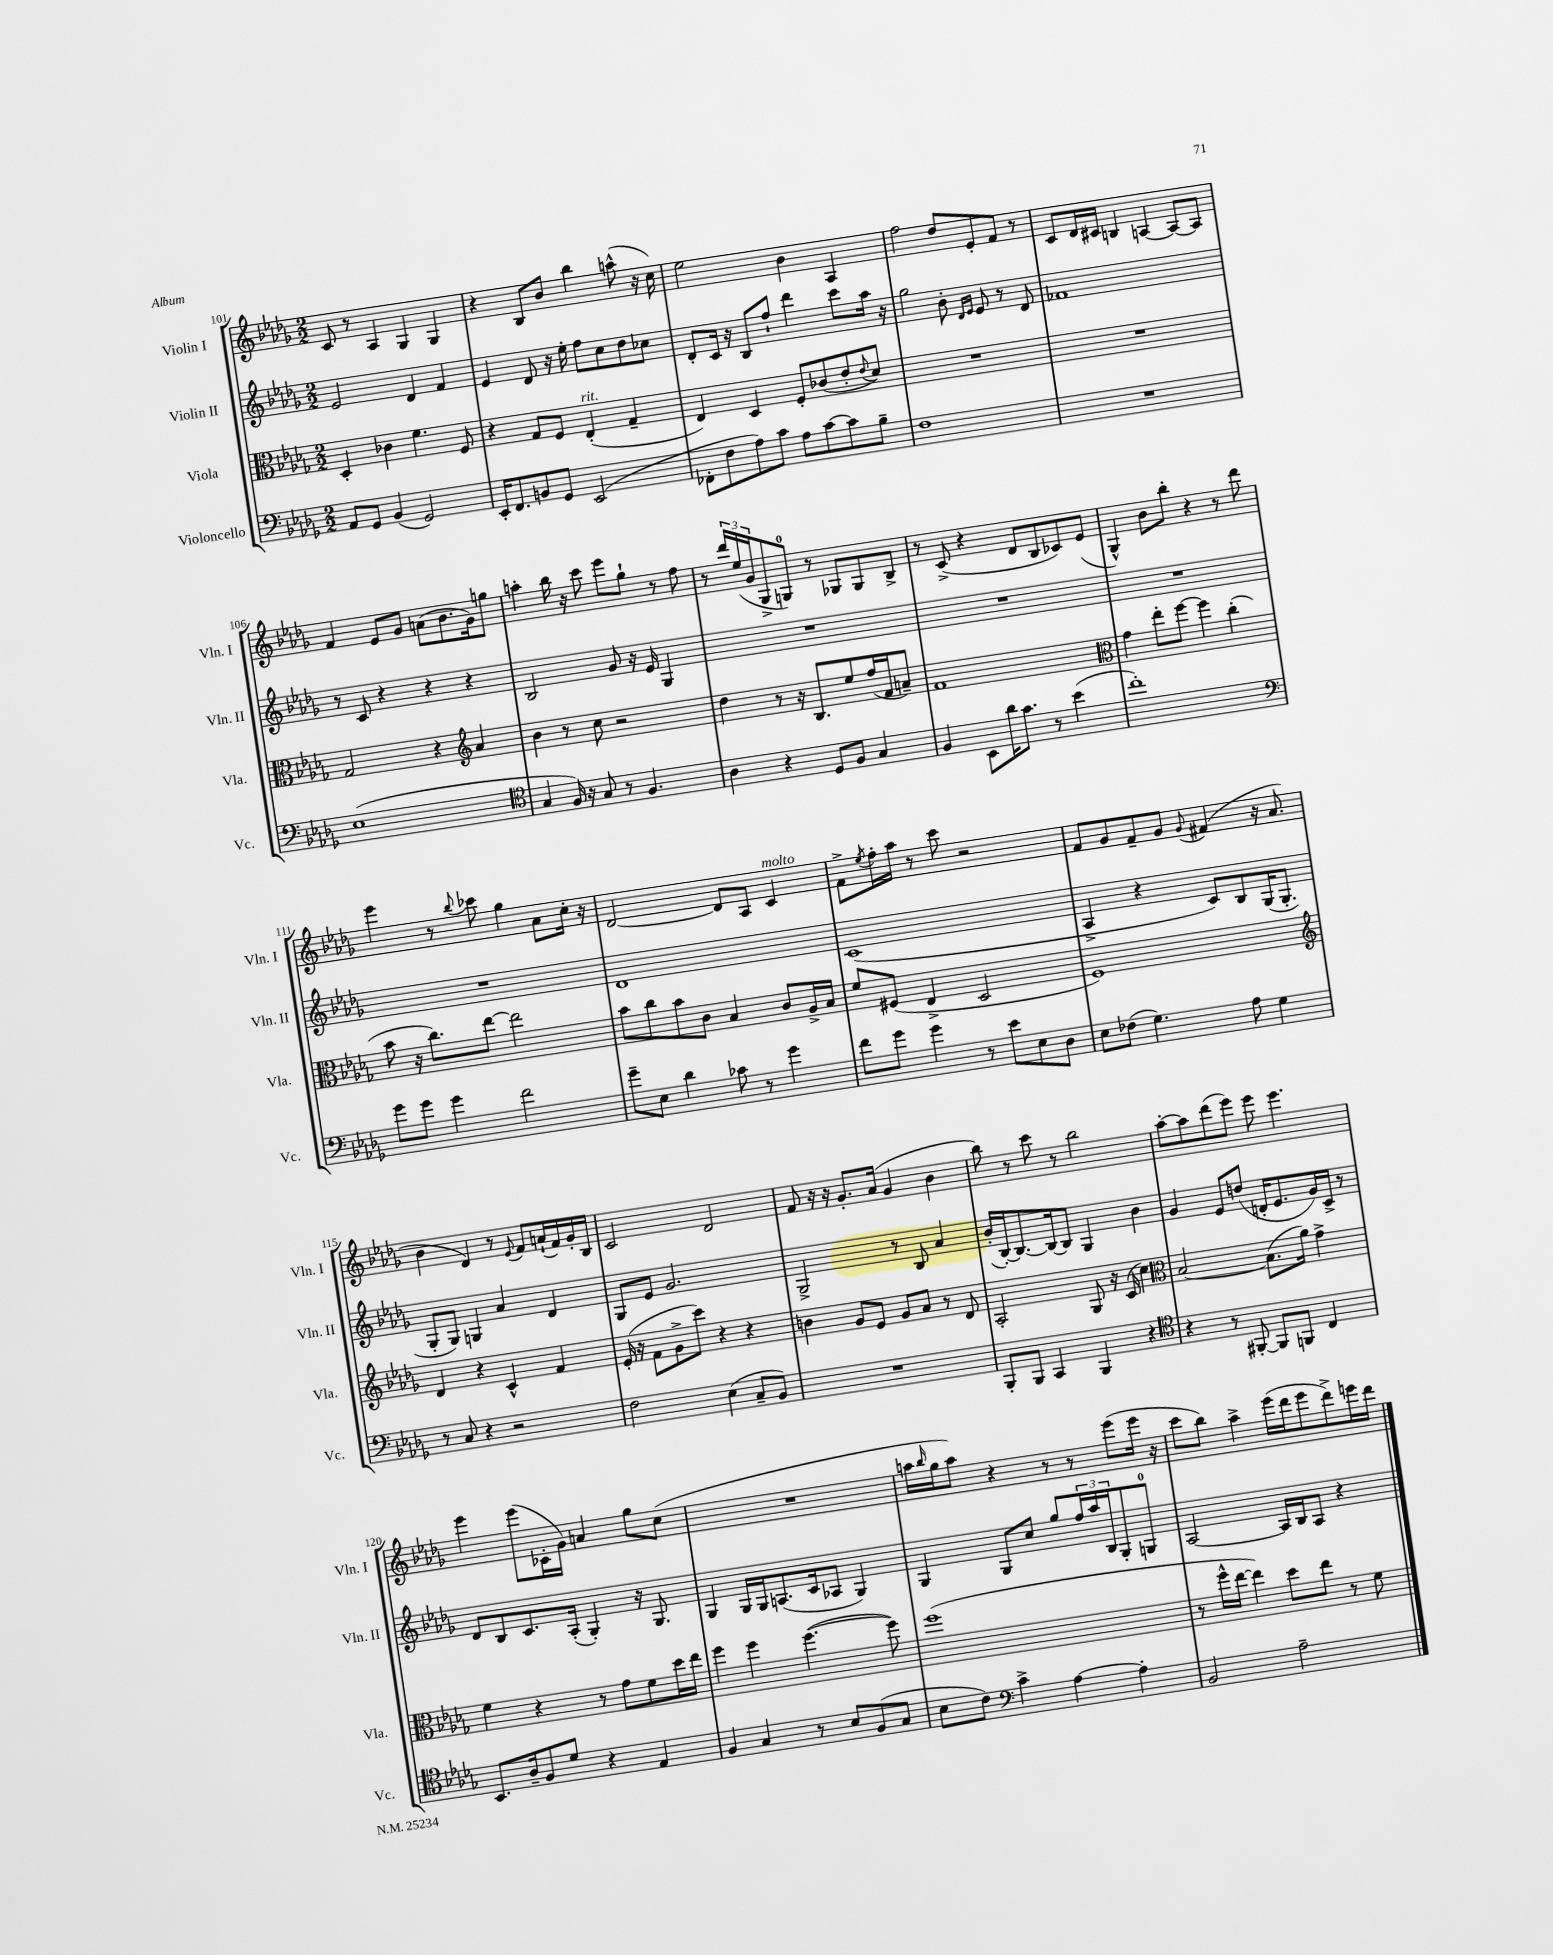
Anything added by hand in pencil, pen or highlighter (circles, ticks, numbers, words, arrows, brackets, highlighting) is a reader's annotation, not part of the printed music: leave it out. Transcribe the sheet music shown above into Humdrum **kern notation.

**kern	**kern	**kern	**kern
*staff4	*staff3	*staff2	*staff1
*clefF4	*clefC3	*clefG2	*clefG2
*k[b-e-a-d-g-]	*k[b-e-a-d-g-]	*k[b-e-a-d-g-]	*k[b-e-a-d-g-]
*M2/2	*M2/2	*M2/2	*M2/2
8AA-/L	4D-'/	2e-/	8c/
8GG-/J	.	.	8r
(4BB-/	4c-\	.	4A-/
2GG-/)	4.f\	4d-/	4G-/
.	.	4f/	4G-/
.	8F/	.	.
=	=	=	=
16EE-'/LK	4r	4e-/	4r
8.FF/	.	.	.
8BB/	8G-/L	8d-/	8B-/L
8GG-/J	8F/J	16r	8b-/J
.	.	16ee-'\	.
(2EE-/	(4E-'/	8ff\L	4bb-\
.	.	8cc\	.
.	4G-~/	8dd-\	(8aa^^\
.	.	8cc-\J	16r
.	.	.	16cc\)
=	=	=	=
8FF-'\L	4E-/)	8d-'/L	2ee-\
8F\	.	16c/Jk	.
.	.	16r	.
8A-\)	4D-/	8B-/L	.
8c\J	.	8ff`/J	.
8A-\L	8F'/L	4ddd-\	4b-\
[8c\	(8c-/	.	.
8c\]	8e-'/	8ccc\L	4A-/
.	8qqe-/	.	.
8B-~\J	8d-/J)	16aa-\Jk	.
.	.	16r	.
=	=	=	=
1F	1r	2gg-\	2ff\
.	.	8b-'\	8dd-/L
.	.	16qqd-/LL	.
.	.	16qqe-/JJ	.
.	.	8e-/	8e-'/
.	.	8r	8f/J
.	.	8d-/	8r
=	=	=	=
1r	1r	1f-	8c/L
.	.	.	16d-/L
.	.	.	16c#/JJ
.	.	.	4B/
.	.	.	[4A/
.	.	.	8A/_L
.	.	.	8A/]J
=	=	=	=
(1E-	2G-/	8r	4f/
.	.	8c/	.
.	.	4r	8e-/L
.	.	.	8g-/J
.	4r	4r	(8a\L
.	.	.	8.b-\
*	*clefG2	*	*
.	4a-/	4r	.
.	.	.	16g-\k)
.	.	.	8gg\J
=	=	=	=
*clefC4	*	*	*
4G-/	4b-\	2B-/	4aa'\
16F/)	8r	.	16bb-\
16r	.	.	16r
8G-/	8cc\	.	8ccc\
8r	2r	8g-/	8eee-\L
4.F/	.	16r	8gg-`\J
.	.	16e-/	.
.	.	4G-/	8r
.	.	.	8ff\
=	=	=	=
4A-\	4dd-\	1r	8r
.	.	.	24ddd-/LL
.	.	.	(24ee-/
.	.	.	24g-/J
4r	8r	.	8G-^/
.	16r	.	8G/J)
.	8.B-/L	.	.
8D-/L	.	.	8r
8F/J	8ee-/	.	8G-/L
4G-/	(16ff/L	.	8G-/
.	16f/J	.	.
.	8a~/J)	.	8B-^/J
=	=	=	=
4F/	1f	1r	8r
.	.	.	(8c^/
8BB-\L	.	.	4r
16a-\K	.	.	.
8.g-\J	.	.	.
.	.	.	8d-/L
8r	.	.	8B-/
(4b-\	.	.	8c-/)
.	.	.	(8e-/J
=	=	=	=
*	*clefC3	*	*
1cc')	4g-\	1r	4G-^^/)
.	8ee-'\L	.	8b-\L
.	[8ff\J	.	8bb-'\J
.	4ff\]	.	4r
.	(4cc'\	.	8r
.	.	.	8ddd-\
=	=	=	=
*clefF4	*	*	*
8g-\L	8b-\	1r	4eee-\
8g-\J	16r	.	.
.	8.cc\L)	.	.
4g-\	.	.	8r
.	.	.	8qqbb-/
.	[8ee-\J	.	8ccc-\
2f\	2ee-\]	.	4gg-\
.	.	.	8a-\L
.	.	.	16cc'\Jk
.	.	.	16r
=	=	=	=
8g-~\L	8b-\L	1d-	[2d-/
8E-\J	8cc\	.	.
4d-\	8b-\	.	.
.	8c\J	.	.
8c-\	4B-/	.	8d-/]L
8r	.	.	8A-/J
4g-\	8c/L	.	4c/
.	16A-^/L	.	.
.	16B-/JJ	.	.
=	=	=	=
8f\L	8f/L	(1c	8f^\L
.	.	.	8qee-/
8g-\J	(8F#/J	.	16ff'\L
.	.	.	16aa-\JJ
4g-\	4E-^/	.	8r
.	.	.	8ccc\
8r	2D-/	.	2r
8e-\L	.	.	.
8E-\	.	.	.
8D-\J	.	.	.
=	=	=	=
8E-\L	1F)	4A-^/	8f/L
(8F-\J	.	.	8g-/
4.G-\)	.	4r	8f~/
.	.	.	8g-/J
.	.	.	8qqg-/
.	.	8c/L)	(4f#/
8A-\	.	8B-/	.
4G-\	.	(16G-/K	16r
.	.	8.G-'/J	8.a-/
=	=	=	=
*	*clefG2	*	*
8r	4d-/	8G-'/L	4b-\
8C/	.	8G-/J)	.
4r	4r	4G/	4d-/)
2r	4c^^/	4a-/	8r
.	.	.	8qqe-/
.	.	.	8f/L
.	4f/	4d-/	(16a`/L
.	.	.	16f/)
.	.	.	16g-'/
.	.	.	16B-/JJ
=	=	=	=
2F\	(16e-'/	8G-/L	2c/
.	16r	.	.
.	8f\L	8e-/J	.
.	8g-^\	2.g-/	.
.	8ccc\J)	.	.
(4E-\	4r	.	2d-/
8C~/L	4r	.	.
8BB-/J)	.	.	.
=	=	=	=
1r	4b\	2G-^/	8f/
.	.	.	16r
.	.	.	16r
.	8g-/L	.	8.g-'/L
.	8e-/J	.	.
.	.	.	(16a-/Jk
.	8g-/L	8r	4g-/
.	8a-/J	8B-/	.
.	8r	4a-/	4b-\
.	8d-/	.	.
=	=	=	=
8BBB-'/L	2A-'/	(16b-'/LL	8bb-\)
.	.	[16B-'/J)	.
8BBB-/J	.	8.B-/_	8r
4CC/	.	.	8ccc\
.	.	16B-/_k	.
.	.	8B-/]J	8r
4BBB-/	8G-/	4G-/	2bb-\
.	16r	.	.
.	(16c/	.	.
4r	4cc\)	4b-\	.
=	=	=	=
*clefC4	*clefC3	*	*
4r	[2B-/	4g-/	[8aa-'\L
.	.	.	8aa-\]
8r	.	8e-/L	(8ddd-\
[8FF#'/	.	(8dd/J	8eee-\J)
8FF#/]L	(8.B-\]L	16d'/LK	8eee-\
.	.	8.e-/	.
8FF/J	.	.	4.eee-\
.	16a-\Jk)	.	.
4C/	4g-^\	16g-/L)	.
.	.	16c^/JJ	.
.	.	8r	.
=	=	=	=
8.BB-/L	4f\	8d-/L	4eee-\
.	.	8B-/	.
16A-~/k	.	.	.
8F/	4r	8.c/	(8eee-\L
8d-/J	.	.	16c-'\L
.	.	(16A-'/Jk	16g-\JJ)
4r	8r	4G-'/)	4a/
.	8g-\L	.	.
4E-/	8f\	16r	8gg-\L
.	.	8.G-/	.
.	16dd-\L	.	(8cc\J
.	16ee-\JJ	.	.
=	=	=	=
4F/	4ff\	4G-/	1r
4G-/	4ff\	16G-/LL	.
.	.	16G-/J	.
.	.	(8.A/	.
8r	([4.ff\	.	.
.	.	16c/k	.
8B-/L	.	8A-/J	.
(8F/	.	4G-/)	.
8G-/J	8ff\])	.	.
=	=	=	=
8B-\L	(1ff	4G-/	16aa\LL
.	.	.	16qqbb-/
.	.	.	16gg-\J
8c\J)	.	.	8aa\J)
*clefF4	*	*	*
4c^\	.	8G-/L	4r
.	.	8cc/J	.
[4A-\	.	8gg-/L	8r
.	.	24ff/L	8r
.	.	24aa-/	.
.	.	24B-/J	.
4A-'\]	.	8G-'/	(8eee-\L
.	.	8G/J	16eee-\Jk
.	.	.	16r
=	=	=	=
2BB-/	8r	[2A-/	8ccc\L
.	16ff^^\LL	.	8bb-\J)
.	[16ee-\JJ	.	.
.	4ee-\])	.	4aa-^\
2A-~\	8dd-\L	16A-/]LL	(16eee-\LL
.	.	16B-/J	16ddd-\J
.	8ee-\J	8A-/J	8eee-\
.	8r	4r	8ddd-^\)
.	8f\	.	16eee\L
.	.	.	16ddd-\JJ
==	==	==	==
*-	*-	*-	*-
